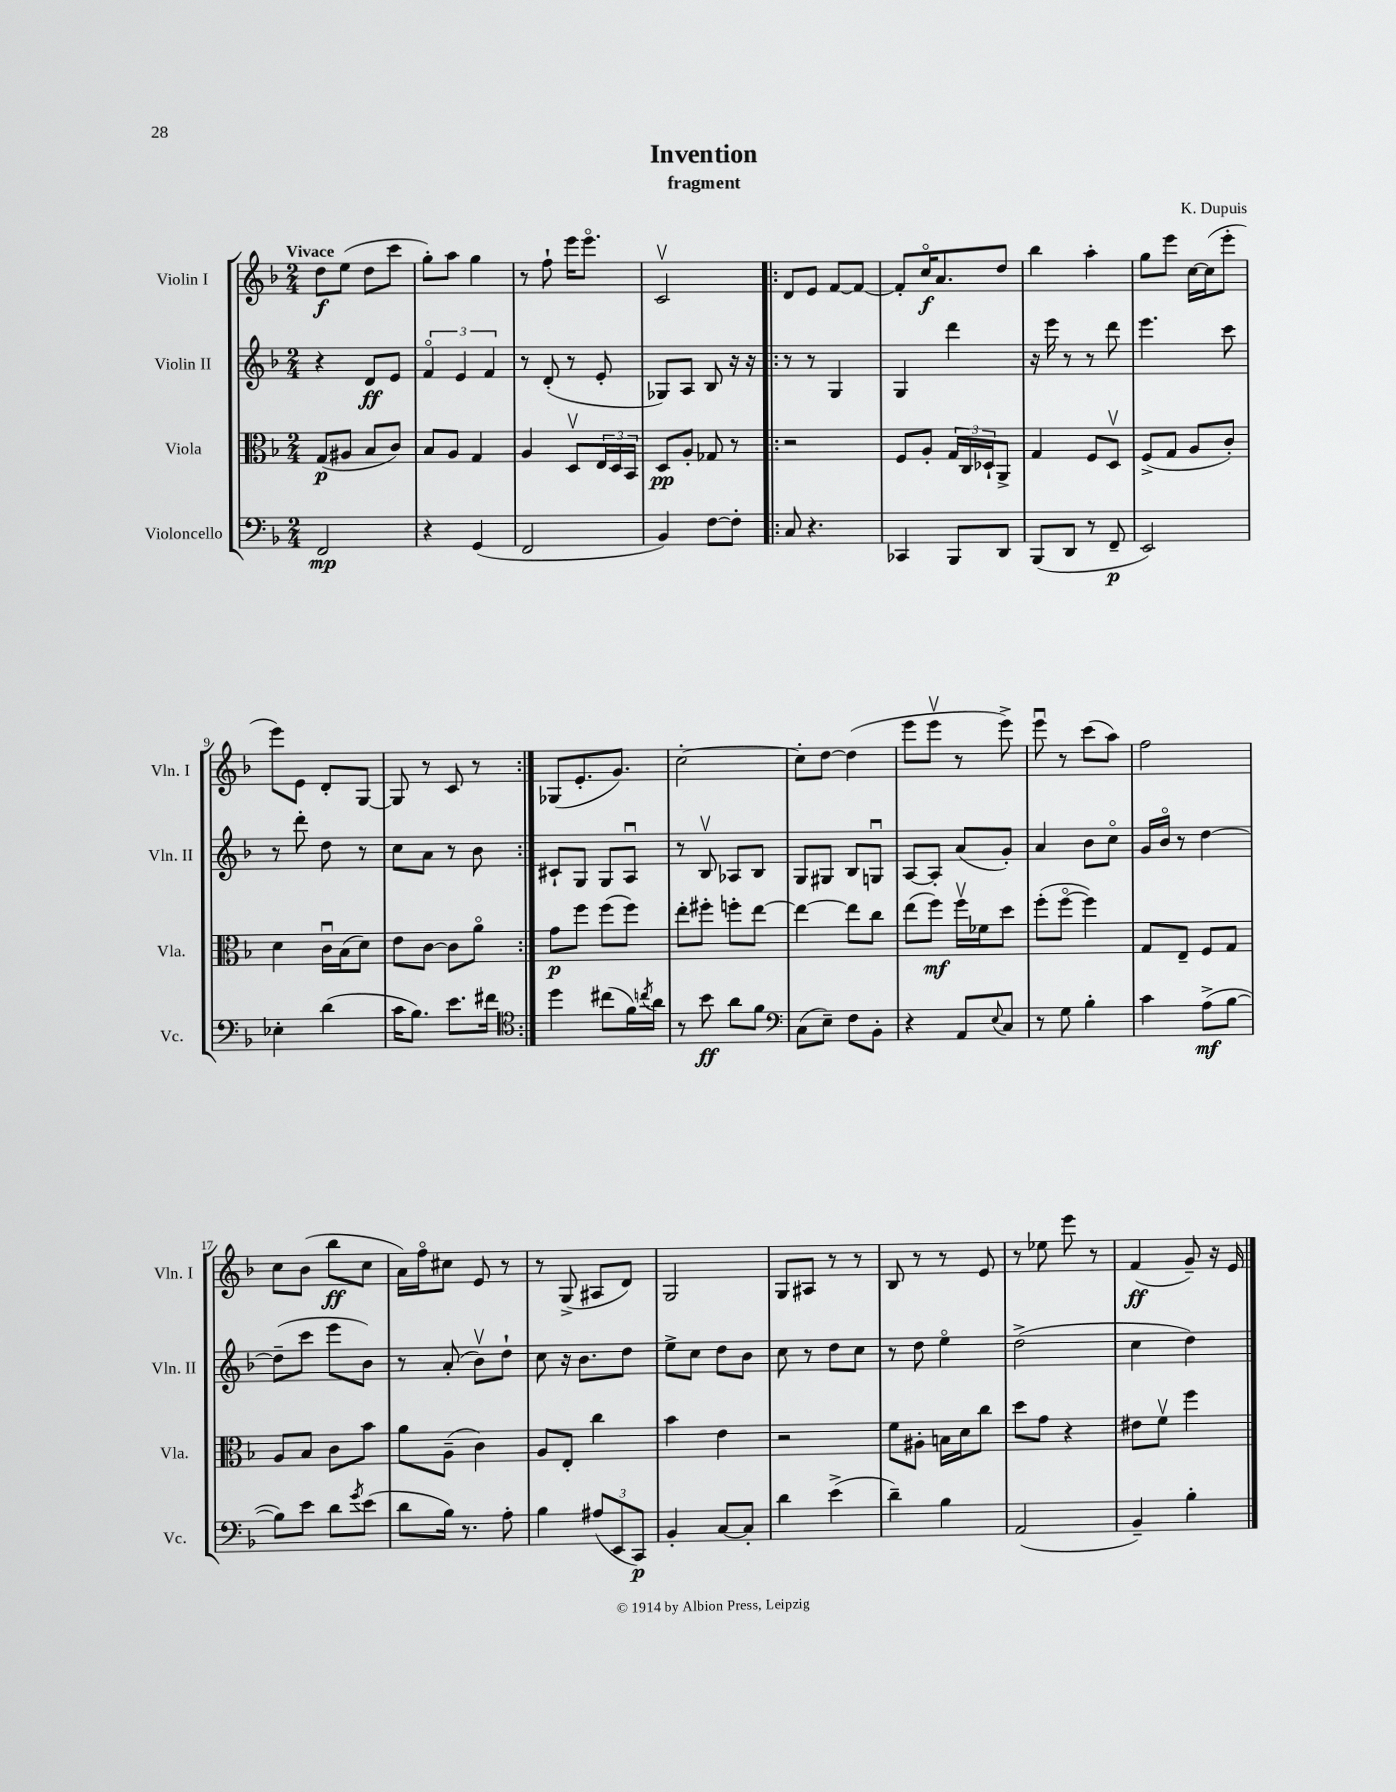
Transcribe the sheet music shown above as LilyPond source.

\header { title = "Invention" composer = "K. Dupuis" subtitle = "fragment" }
<<
\new StaffGroup <<
\new Staff = "s0" \with { instrumentName = "Violin I" shortInstrumentName = "Vln. I" } {
    \clef treble \key f \major \numericTimeSignature \time 2/4 \tempo "Vivace"
    d''8\f e''8( d''8 c'''8 |
    g''8-.) a''8 g''4 |
    r8 f''8-! e'''16 e'''8.\flageolet |
    c'2\upbow |
    \repeat volta 2 { d'8 e'8 f'8~ f'8~ |
    f'8-. c''16\flageolet\f a'8. d''8 |
    bes''4 a''4-. |
    g''8 e'''8 c''16~ c''16( e'''8-. |
    e'''8) e'8 d'8-. g8~ |
    g8 r8 c'8 r8 | }
    ges8( e'8.-. g'8.) |
    c''2~-. |
    c''8-. d''8~ d''4( |
    e'''8 e'''8\upbow r8 e'''8->) |
    e'''8\downbow r8 c'''8( a''8) |
    f''2 |
    c''8 bes'8( bes''8\ff c''8 |
    a'16) f''16\flageolet cis''8 e'8 r8 |
    r8 g8->( ais8 d'8) |
    g2 |
    g8 ais8 r8 r8 |
    bes8 r8 r8 e'8 |
    r8 ees''8 e'''8 r8 |
    f'4\ff( g'8--) r16 e'16 \bar "|." |
}
\new Staff = "s1" \with { instrumentName = "Violin II" shortInstrumentName = "Vln. II" } {
    \clef treble \key f \major \numericTimeSignature \time 2/4
    r4 d'8\ff e'8 |
    \tuplet 3/2 { f'4\flageolet e'4 f'4 } |
    r8 d'8-.( r8 e'8-. |
    ges8) a8 bes8 r16 r16 |
    \repeat volta 2 { r8 r8 g4 |
    g4 d'''4 |
    r16 e'''16 r8 r8 d'''8 |
    e'''4. c'''8 |
    r8 d'''8-. d''8 r8 |
    c''8 a'8 r8 bes'8 | }
    cis'8-! g8 g8 a8\downbow |
    r8 bes8\upbow aes8 bes8 |
    g8 gis8 bes8 g8\downbow |
    a8~ a8-. a'8( g'8-.) |
    a'4 bes'8 c''8\flageolet |
    g'16 bes'16\flageolet r8 d''4~ |
    d''8--( c'''8 e'''8 bes'8) |
    r8 a'8-.( bes'8\upbow) d''8-! |
    c''8 r16 bes'8. d''8 |
    e''8-> c''8 d''8 bes'8 |
    c''8 r8 d''8 c''8 |
    r8 d''8 e''4\flageolet |
    d''2->( |
    c''4 d''4) \bar "|." |
}
\new Staff = "s2" \with { instrumentName = "Viola" shortInstrumentName = "Vla." } {
    \clef alto \key f \major \numericTimeSignature \time 2/4
    g8\p( ais8 bes8 c'8) |
    bes8 a8 g4 |
    a4 d8\upbow \tuplet 3/2 { e16 d16 bes,16 } |
    d8\pp a8-. ges8 r8 |
    \repeat volta 2 { r2 |
    f8 a8-. \tuplet 3/2 { g16 c16 des16-! } a,8-> |
    g4 f8 d8\upbow |
    f8->( g8 a8 c'8-.) |
    d'4 c'16\downbow bes16( d'8) |
    e'8 c'8~ c'8 a'8\flageolet | }
    g'8\p f''8 f''8( f''8) |
    e''8-. fis''8-. f''8-. e''8~ |
    e''4~ e''8 c''8 |
    e''8( f''8\mf) f''16\upbow fes'16 d''8 |
    f''8-.( f''8~\flageolet f''4) |
    g8 e8-- f8 g8 |
    a8 bes8 c'8 bes'8 |
    a'8 a8--( c'4) |
    a8 e8-. c''4 |
    bes'4 e'4 |
    r2 |
    f'8 ais8-. b16 d'16 c''8 |
    d''8 g'8 r4 |
    eis'8 f'8\upbow f''4 \bar "|." |
}
\new Staff = "s3" \with { instrumentName = "Violoncello" shortInstrumentName = "Vc." } {
    \clef bass \key f \major \numericTimeSignature \time 2/4
    f,2\mp |
    r4 g,4( |
    f,2 |
    bes,4) f8~ f8-. |
    \repeat volta 2 { c8 r4. |
    ces,4 bes,,8 d,8 |
    bes,,8( d,8 r8 f,8--\p |
    e,2) |
    ees4-. d'4( |
    c'16 bes8.) e'8. fis'16 | }
    \clef tenor d''4 cis''8( f'16) \acciaccatura { c''8 } a'16 |
    r8 bes'8\ff a'8 f'8 |
    \clef bass c8( e8--) f8 bes,8-. |
    r4 a,8 \appoggiatura { e8 } c8 |
    r8 g8 bes4-. |
    c'4 a8->\mf( bes8~ |
    bes8) e'8 d'8 \acciaccatura { g'8 } e'8( |
    d'8 bes16) r8. a8-. |
    bes4 \tuplet 3/2 { ais8( e,8 c,8\p) } |
    bes,4-. c8~ c8-. |
    d'4 e'4->( |
    d'4--) bes4 |
    a,2( |
    bes,4--) bes4-. \bar "|." |
}
>>
>>
